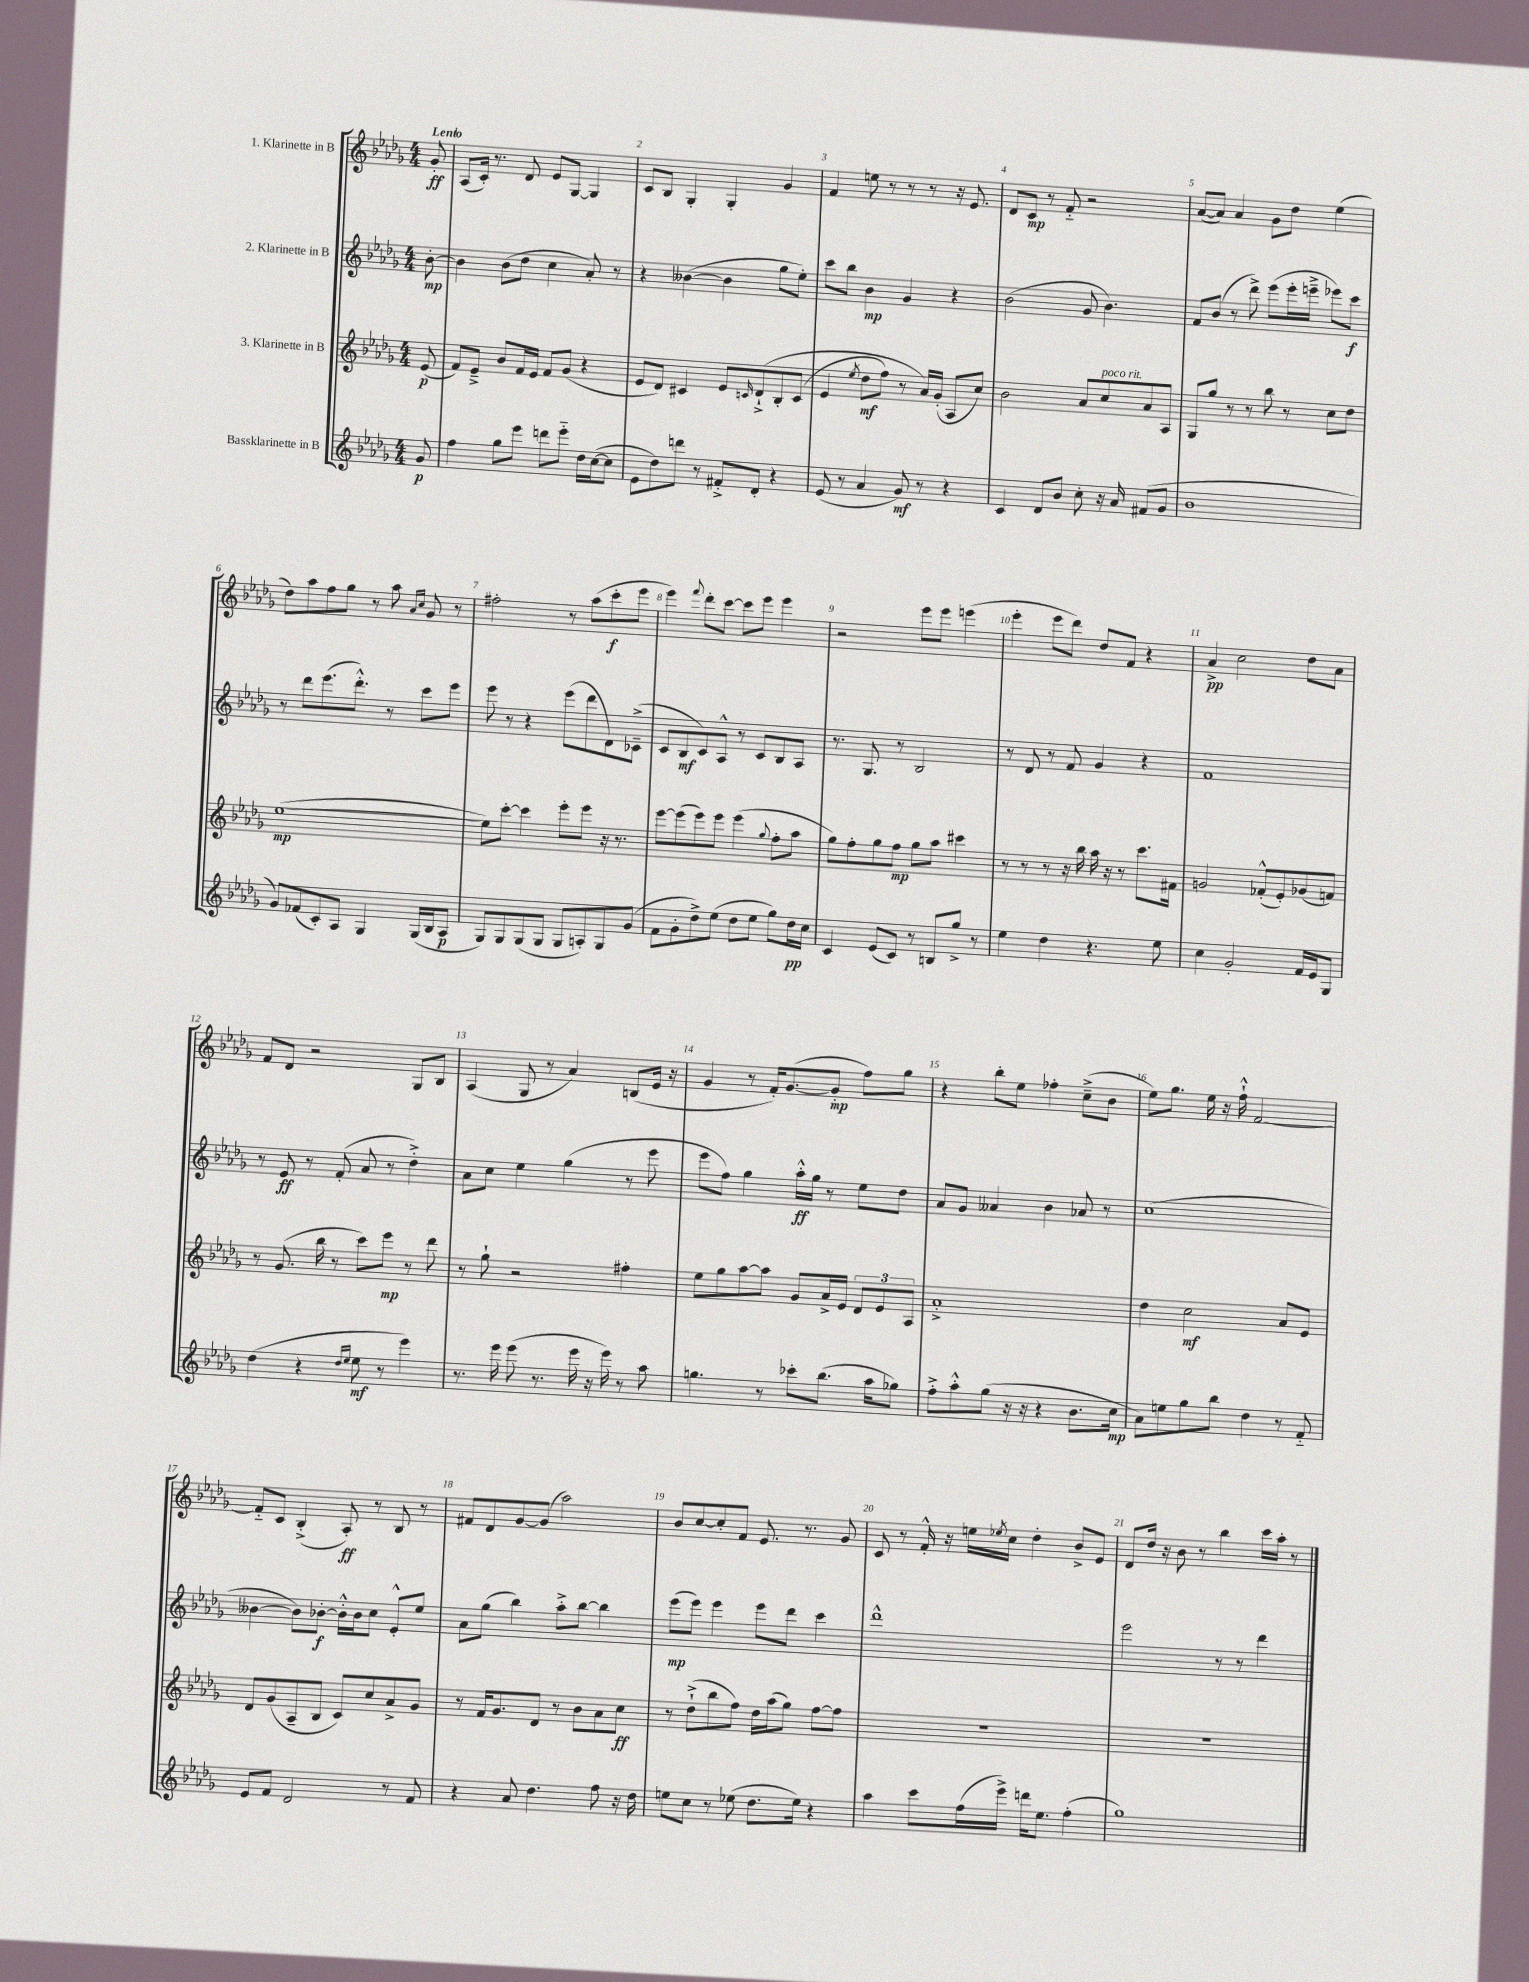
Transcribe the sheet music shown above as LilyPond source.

<<
\new StaffGroup <<
\new Staff = "s0" \with { instrumentName = "1. Klarinette in B" } {
    \clef treble \key des \major \numericTimeSignature \time 4/4 \partial 8 \tempo "Lento"
    ges'8-.\ff |
    aes8( c'16-.) r8. des'8 ees'8 ges8~ ges4 |
    c'8 bes8 ges4-. ges4-. ges'4 |
    f'4 e''8 r8 r8 r8 r16 ees'8. |
    des'8 c'8\mp r8 f'8-_ r2 |
    aes'8~( aes'8) aes'4 ges'8 des''8 ees''4( |
    des''8) aes''8 f''8 ges''8 r8 aes''8 \grace { aes'16 c''16 } ges'8 r8 |
    fis''2-. r8 aes''8( c'''8-.\f ees'''8 |
    ees'''4) \appoggiatura { f'''8 } des'''8-. c'''8~ c'''8 ees'''8 ees'''4 |
    r2 ees'''8 ees'''8 e'''4( |
    ees'''4-. ees'''8 des'''8) des''8 f'8 r4 |
    aes'4->\pp c''2 des''8 aes'8 |
    f'8 des'8 r2 ges8 bes8 |
    aes4( ges8 r8 aes'4) b8( ees'16 r16 |
    ges'4 r8 f'16-.) ges'8.~( ges'8-.\mp f''8) ges''8 |
    r4 bes''8-. ees''8 fes''4-. c''8--->( bes'8 |
    ees''8) ges''8. ees''16 r16 f''16-!-^ f'2~ |
    f'8-_ c'8 bes4-.->( aes8-.\ff) r8 bes8 r8 |
    fis'8 des'8 ges'8~ ges'8( aes''2) |
    bes'8 c''8~ c''8-. f'8 ees'8. r8. ges'8 |
    c'8 r8 f'16-.-^ r16 e''16 \acciaccatura { ees''8 } c''16 des''4-. bes'8-> ees'8 |
    des'8 des''16 r16 bes'8 r8 bes''4 c'''16 aes''16-. r8 \bar "|." |
}
\new Staff = "s1" \with { instrumentName = "2. Klarinette in B" } {
    \clef treble \key des \major \numericTimeSignature \time 4/4 \partial 8
    bes'8~-.\mp |
    bes'4 bes'8( des''8 c''4 aes'8-.) r8 |
    r4 beses'4~( beses'4 ges''8 ees''8-.) |
    c'''8 bes''8 bes'4\mp ges'4 r4 |
    bes'2( ges'8 bes'4.) |
    f'8 bes'8( r8 des'''8->) ees'''8( ees'''16-. e'''16---> ees'''8) c'''8\f |
    r8 des'''8 ees'''8.( des'''8.-.-^) r8 c'''8 ees'''8 |
    ees'''8 r8 r4 ees'''8( des'''8 des'8) ces'8--->( |
    c'8 bes8\mf c'8) aes8-^ r8 c'8 bes8 aes8 |
    r8. ges8. r8 bes2 |
    r8 des'8 r8 f'8 ges'4 r4 |
    f'1 |
    r8 ees'8\ff r8 f'8-.( aes'8 r8 des''4-.->) |
    aes'8 c''8 ees''4 ges''4( r8 ees'''8 |
    ees'''8 f''8) ges''4 aes''16-.-^\ff ges''16 r8 ees''8 des''8 |
    aes'8 ges'8 aeses'4 bes'4 aes'8 r8 |
    c''1( |
    beses'4~ beses'8) bes'8~-.\f bes'16-.-^ bes'16 c''8 ees'8-.-^ ees''8 |
    aes'8 ges''8( bes''4) aes''8-.-> bes''8~ bes''4 |
    ees'''8\mp( ees'''8) ees'''4 ees'''8 des'''8 c'''4 |
    des'''1-^ |
    ees'''2 r8 r8 des'''4 \bar "|." |
}
\new Staff = "s2" \with { instrumentName = "3. Klarinette in B" } {
    \clef treble \key des \major \numericTimeSignature \time 4/4 \partial 8
    ees'8\p( |
    f'8) ees'8---> bes'8 f'16 ees'16 f'8 ges'8( r4 |
    ees'8 des'8) cis'4 ees'8 \grace { c'16 } des'8-!->\( bes8-. c'8( |
    ees'4 \acciaccatura { ees''8 } des''8\mf f''8) r8 aes'16\) ges'16-.( aes8 c''8) |
    bes'2 aes'8 c''8^\markup { \italic "poco rit." } aes'8 aes8 |
    ges8 ges''8 r8 r8 bes''8 r8 c''8 des''8 |
    ees''1~\mp( |
    ees''8) c'''8~-. c'''4 ees'''8-. ees'''8 r16 r8. |
    ees'''8~ ees'''8( ees'''8) ees'''8 ees'''4( \appoggiatura { ges''8 } f''8-. aes''8 |
    ges''8) f''8-. ges''8 f''8\mp ges''8 aes''8 cis'''4 |
    r8 r8 r8 r16 bes''16 aes''16 r16 r8 c'''8. fis'16 |
    g'2 fes'8-.-^( ees'8-.) ges'8( f'8) |
    r8 ges'8.( bes''16 r8 c'''8) ees'''8\mp r8 des'''8 |
    r8 ges''8-! r2 fis''4-. |
    ees''8 ges''8 aes''8~ aes''8 ges'8 aes'16-> ees'16 \tuplet 3/2 { des'8 ees'8 aes8 } |
    aes'1-.-> |
    des''4 c''2\mf aes'8 ees'8 |
    des'8 ges'8( aes8-- bes8 c'8) c''8 aes'8-> ges'8 |
    r8 f'16 ges'8. des'8 r8 bes'8 aes'8 c''8\ff |
    r8 des''8-!->( bes''8 f''8) des''16 aes''16( ges''8) f''8~ f''8 |
    R1 |
    R1 \bar "|." |
}
\new Staff = "s3" \with { instrumentName = "Bassklarinette in B" } {
    \clef treble \key des \major \numericTimeSignature \time 4/4 \partial 8
    ges'8\p |
    f''4 ges''8 ees'''8 d'''8 ees'''8-_ des''16 c''16~( c''8 |
    ees'8 des''8) d'''8 r8 fis'8-.-> des'8-. r4 |
    ees'8( r8 aes'4 ges'8\mf) r8 r4 |
    c'4 des'8 bes'8 c''8-. r16 aes'16 fis'8( ges'8 |
    bes'1 |
    ges'8) fes'8( c'8-.) aes8 ges4 ges16( bes16 aes8\p |
    ges8) ges8 ges8( ges8 ges8 a8-.) ges8 ges'8( |
    f'8 ges'8-. des''8->) ees''8( des''8 ees''8 ges''8) des''16\pp c''16 |
    c'4 ees'8( c'8) r8 b8 ges''8-> r8 |
    ees''4 des''4 r4. ees''8 |
    c''4 ges'2-. f'16 ees'16 ges8 |
    des''4( r4 \grace { des''16 ees''16 } ees''8\mf r8 ees'''4) |
    r8. ees'''16 ees'''8( r8. ees'''16 r16 ees'''16) r8 aes''8 |
    g''4. r8 ces'''8-. bes''8.( aes''16 ges''8) |
    f''8-.-> aes''8-.-^ ges''8( r16 r16 r4 bes'8. c''16\mp |
    aes'8) e''8 ges''8 bes''8 des''4 r8 f'8-_ |
    ees'8 f'8 des'2 r8 f'8 |
    r4 aes'8 des''4. f''8 r16 des''16 |
    e''8 c''8 r8 ees''8( des''8. ees''16) r4 |
    aes''4 c'''8 f''16( ees'''16->) d'''16 ees''8. f''4-.( |
    ges''1) \bar "|." |
}
>>
>>
\layout { \context { \Score \override BarNumber.break-visibility = ##(#f #t #t) barNumberVisibility = #all-bar-numbers-visible } }
